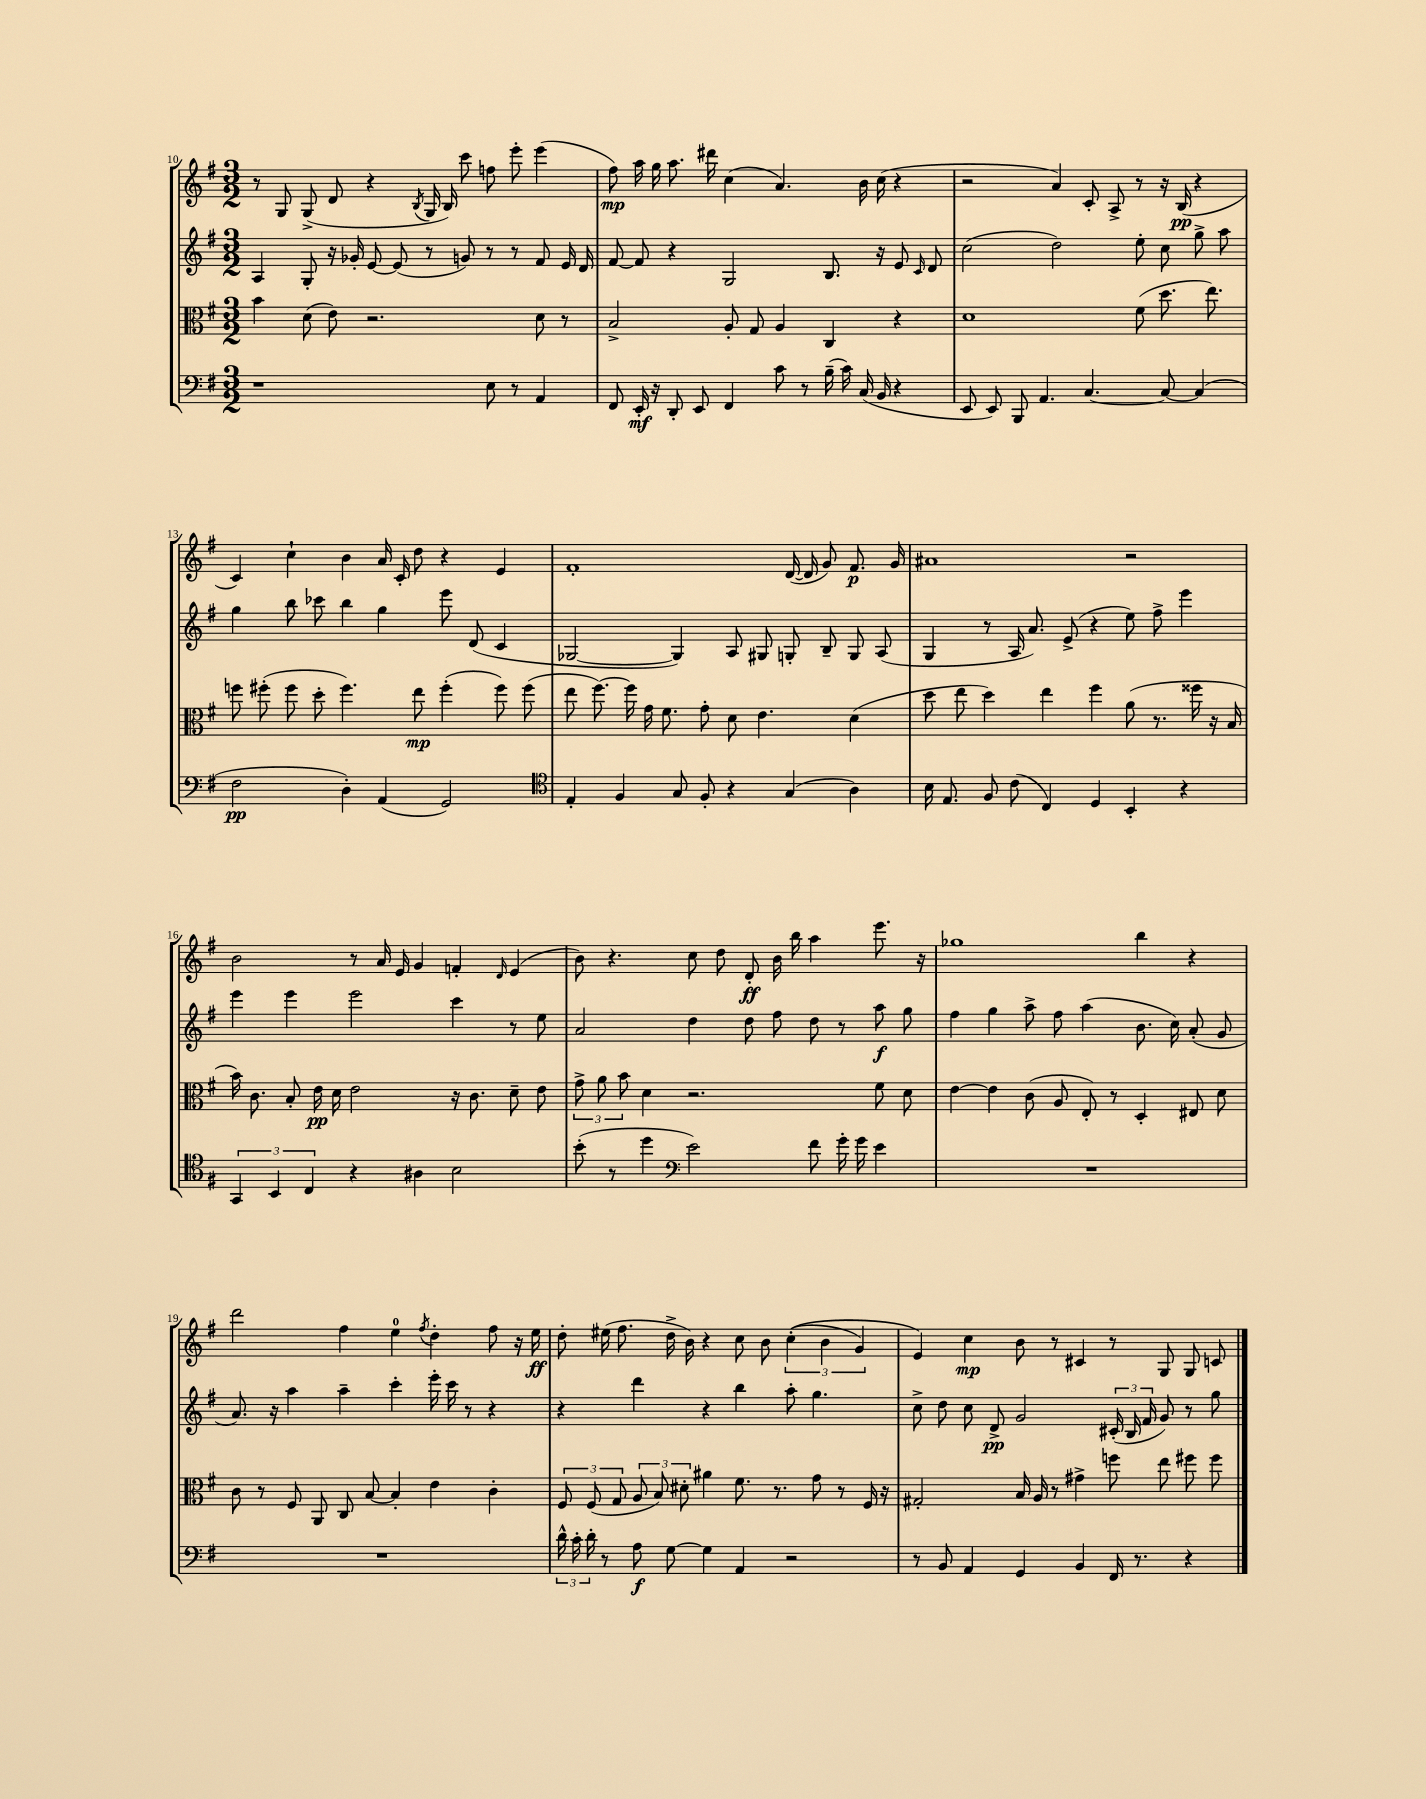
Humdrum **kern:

**kern	**dynam	**kern	**dynam	**kern	**dynam	**kern	**dynam
*part4	*part4	*part3	*part3	*part2	*part2	*part1	*part1
*staff4	*staff4	*staff3	*staff3	*staff2	*staff2	*staff1	*staff1
*clefF4	*	*clefC3	*	*clefG2	*	*clefG2	*
*k[f#]	*	*k[f#]	*	*k[f#]	*	*k[f#]	*
*M3/2	*	*M3/2	*	*M3/2	*	*M3/2	*
=10	=10	=10	=10	=10	=10	=10	=10
1r	.	4b\	.	4A/	.	8r	.
.	.	.	.	.	.	8G/	.
.	.	(8d\	.	8G'/	.	(8G^/	.
.	.	8e\)	.	16r	.	8d/	.
.	.	.	.	16g-X'/	.	.	.
.	.	2.r	.	[8e/	.	4r	.
.	.	.	.	(8e/]	.	.	.
.	.	.	.	.	.	8qB/	.
.	.	.	.	8r	.	16G/	.
.	.	.	.	.	.	16B/)	.
.	.	.	.	8gn/)	.	8ccc\	.
8E\	.	.	.	8r	.	8ffn\	.
8r	.	.	.	8r	.	8eee'\	.
4AA/	.	8d\	.	8f#/	.	(4eee\	.
.	.	8r	.	16e/	.	.	.
.	.	.	.	16d/	.	.	.
=11	=11	=11	=11	=11	=11	=11	=11
8FF#/	.	2B^/	.	[8f#/	.	8ff#\)	mp
16EE'/	mf	.	.	8f#/]	.	16aa\	.
16r	.	.	.	.	.	16gg\	.
8DD'/	.	.	.	4r	.	8.aa\	.
8EE/	.	.	.	.	.	.	.
.	.	.	.	.	.	16ddd#X\	.
4FF#/	.	8A'/	.	2G/	.	(4cc\	.
.	.	8G/	.	.	.	.	.
8c\	.	4A/	.	.	.	4.a/)	.
8r	.	.	.	.	.	.	.
(16B~\	.	4C/	.	8.B/	.	.	.
16c\)	.	.	.	.	.	.	.
(16C/	.	.	.	.	.	16b\	.
16BB/	.	.	.	16r	.	(16cc\	.
4r	.	4r	.	8e/	.	4r	.
.	.	.	.	16qqc/	.	.	.
.	.	.	.	8d/	.	.	.
=12	=12	=12	=12	=12	=12	=12	=12
8EE/	.	1d	.	(2cc\	.	2r	.
8EE/)	.	.	.	.	.	.	.
8BBB/	.	.	.	.	.	.	.
4.AA/	.	.	.	.	.	.	.
.	.	.	.	2dd\)	.	4a/)	.
[4.C/	.	.	.	.	.	8c'/	.
.	.	.	.	.	.	8A^/	.
.	.	(8f#\	.	8ee'\	.	8r	.
8C/_	.	8.dd\	.	8cc\	.	16r	.
.	.	.	.	.	.	(16B/	pp
(4C/]	.	.	.	8gg^\	.	4r	.
.	.	8.ee\)	.	.	.	.	.
.	.	.	.	8aa\	.	.	.
!!LO:LB:g=z
=13	=13	=13	=13	=13	=13	=13	=13
2F#\	pp	8ffn\	.	4gg\	.	4c/)	.
.	.	(8ff#X'\	.	.	.	.	.
.	.	8ff#\	.	8bb\	.	4cc`\	.
.	.	8dd'\	.	8ccc-X\	.	.	.
4D'\)	.	4.ff#\)	.	4bb\	.	4b\	.
(4AA/	.	.	.	4gg\	.	16a/	.
.	.	.	.	.	.	16c'/	.
.	.	8ee\	mp	.	.	8dd\	.
2GG/)	.	(4ff#'\	.	8eee\	.	4r	.
.	.	.	.	(8d/	.	.	.
.	.	8ff#\)	.	4c/	.	4e/	.
.	.	(8ff#\	.	.	.	.	.
=14	=14	=14	=14	=14	=14	=14	=14
*clefC4	*	*	*	*	*	*	*
4E'/	.	8ee\	.	[2G-X/	.	1f#'	.
.	.	[8.ff#\)	.	.	.	.	.
4F#/	.	.	.	.	.	.	.
.	.	16ff#\]	.	.	.	.	.
.	.	16g\	.	.	.	.	.
.	.	8.f#\	.	.	.	.	.
8G/	.	.	.	4G-/])	.	.	.
8F#'/	.	8g'\	.	.	.	.	.
4r	.	8d\	.	8A/	.	.	.
.	.	4.e\	.	8G#X/	.	.	.
(4G/	.	.	.	8Gn'/	.	([16d/	.
.	.	.	.	.	.	16d/]	.
.	.	.	.	8B~/	.	8g/)	.
4A\)	.	(4d\	.	8G/	.	8.f#/	p
.	.	.	.	(8A/	.	.	.
.	.	.	.	.	.	16g/	.
=15	=15	=15	=15	=15	=15	=15	=15
16B\	.	8dd\	.	4G/	.	1a#X	.
8.E/	.	.	.	.	.	.	.
.	.	8ee\	.	.	.	.	.
8F#/	.	4dd\)	.	8r	.	.	.
(8c\	.	.	.	16A/	.	.	.
.	.	.	.	8.a/)	.	.	.
4C/)	.	4ee\	.	.	.	.	.
.	.	.	.	(8e^/	.	.	.
4D/	.	4ff#\	.	4r	.	.	.
4BB'/	.	(8a\	.	8ee\)	.	2r	.
.	.	8.r	.	8ff#^\	.	.	.
4r	.	.	.	4eee\	.	.	.
.	.	16ff##X\	.	.	.	.	.
.	.	16r	.	.	.	.	.
.	.	16B/	.	.	.	.	.
!!LO:LB:g=z
=16	=16	=16	=16	=16	=16	=16	=16
6GG/	.	16b\)	.	4eee\	.	2b\	.
.	.	8.c\	.	.	.	.	.
6BB/	.	.	.	.	.	.	.
.	.	8B'/	.	4eee\	.	.	.
6C/	.	.	.	.	.	.	.
.	.	16e\	pp	.	.	.	.
.	.	16d\	.	.	.	.	.
4r	.	2e\	.	2eee\	.	8r	.
.	.	.	.	.	.	16a/	.
.	.	.	.	.	.	16e/	.
4A#X\	.	.	.	.	.	4g/	.
2B\	.	16r	.	4ccc\	.	4fn'/	.
.	.	8.c\	.	.	.	.	.
.	.	.	.	.	.	16qqd/	.
.	.	8d~\	.	8r	.	(4e/	.
.	.	8e\	.	8ee\	.	.	.
=17	=17	=17	=17	=17	=17	=17	=17
(8b'\	.	12g^\	.	2a/	.	8b\)	.
.	.	12a\	.	.	.	.	.
8r	.	.	.	.	.	4.r	.
.	.	12b\	.	.	.	.	.
4dd\	.	4d\	.	.	.	.	.
*clefF4	*	*	*	*	*	*	*
2e\)	.	2.r	.	4dd\	.	8cc\	.
.	.	.	.	.	.	8dd\	.
.	.	.	.	8dd\	.	8d'/	ff
.	.	.	.	8ff#\	.	16b\	.
.	.	.	.	.	.	16bb\	.
8f#\	.	.	.	8dd\	.	4aa\	.
16g'\	.	.	.	8r	.	.	.
16g\	.	.	.	.	.	.	.
4e\	.	8f#\	.	8aa\	f	8.eee\	.
.	.	8d\	.	8gg\	.	.	.
.	.	.	.	.	.	16r	.
=18	=18	=18	=18	=18	=18	=18	=18
1.r	.	[4e\	.	4ff#\	.	1gg-X	.
.	.	4e\]	.	4gg\	.	.	.
.	.	(8c\	.	8aa^\	.	.	.
.	.	8A/	.	8ff#\	.	.	.
.	.	8E'/)	.	(4aa\	.	.	.
.	.	8r	.	.	.	.	.
.	.	4D'/	.	8.b\	.	4bb\	.
.	.	.	.	16cc\)	.	.	.
.	.	8E#X/	.	(8a'/	.	4r	.
.	.	8d\	.	8g/	.	.	.
!!LO:LB:g=z
=19	=19	=19	=19	=19	=19	=19	=19
1.r	.	8c\	.	8.a/)	.	2ddd\	.
.	.	8r	.	.	.	.	.
.	.	.	.	16r	.	.	.
.	.	8F#/	.	4aa\	.	.	.
.	.	8AA/	.	.	.	.	.
.	.	8C/	.	4aa~\	.	4ff#\	.
.	.	[8B/	.	.	.	.	.
.	.	4B'/]	.	4ccc'\	.	4ee\	.
.	.	.	.	.	.	8qff#/	.
.	.	4e\	.	16eee'\	.	4dd'\	.
.	.	.	.	16ccc\	.	.	.
.	.	.	.	8r	.	.	.
.	.	4c'\	.	4r	.	8ff#\	.
.	.	.	.	.	.	16r	.
.	.	.	.	.	.	16ee\	ff
=20	=20	=20	=20	=20	=20	=20	=20
24d^^\	.	12F#/	.	4r	.	8dd'\	.
24c'\	.	.	.	.	.	.	.
24d'\	.	(12F#/	.	.	.	.	.
8r	.	.	.	.	.	(16ee#X\	.
.	.	12G/	.	.	.	.	.
.	.	.	.	.	.	8.ff#\	.
8A\	f	12A/	.	4ddd\	.	.	.
.	.	12B/)	.	.	.	.	.
[8G\	.	.	.	.	.	16dd^\	.
.	.	12d#X'\	.	.	.	.	.
.	.	.	.	.	.	16b\)	.
4G\]	.	4a#X\	.	4r	.	4r	.
4AA/	.	8.f#\	.	4bb\	.	8cc\	.
.	.	.	.	.	.	8b\	.
.	.	8.r	.	.	.	.	.
2r	.	.	.	8aa'\	.	((6cc'\	.
.	.	8g\	.	4.gg\	.	.	.
.	.	.	.	.	.	6b\	.
.	.	8r	.	.	.	.	.
.	.	.	.	.	.	6g/)	.
.	.	16F#/	.	.	.	.	.
.	.	16r	.	.	.	.	.
=21	=21	=21	=21	=21	=21	=21	=21
8r	.	2G#X'/	.	8cc^\	.	4e/)	.
8BB/	.	.	.	8dd\	.	.	.
4AA/	.	.	.	8cc\	.	4cc\	mp
.	.	.	.	8d^/	pp	.	.
4GG/	.	16B/	.	2g/	.	8b\	.
.	.	16A/	.	.	.	.	.
.	.	8r	.	.	.	8r	.
4BB/	.	4g#X^\	.	.	.	4c#X/	.
16FF#/	.	8ffn\	.	(24c#X'/	.	8r	.
.	.	.	.	24B/	.	.	.
8.r	.	.	.	.	.	.	.
.	.	.	.	24f#/	.	.	.
.	.	8ee\	.	8g/)	.	8G/	.
4r	.	8ff#X\	.	8r	.	8G/	.
.	.	8ff#\	.	8gg\	.	8cn/	.
==	==	==	==	==	==	==	==
*-	*-	*-	*-	*-	*-	*-	*-
